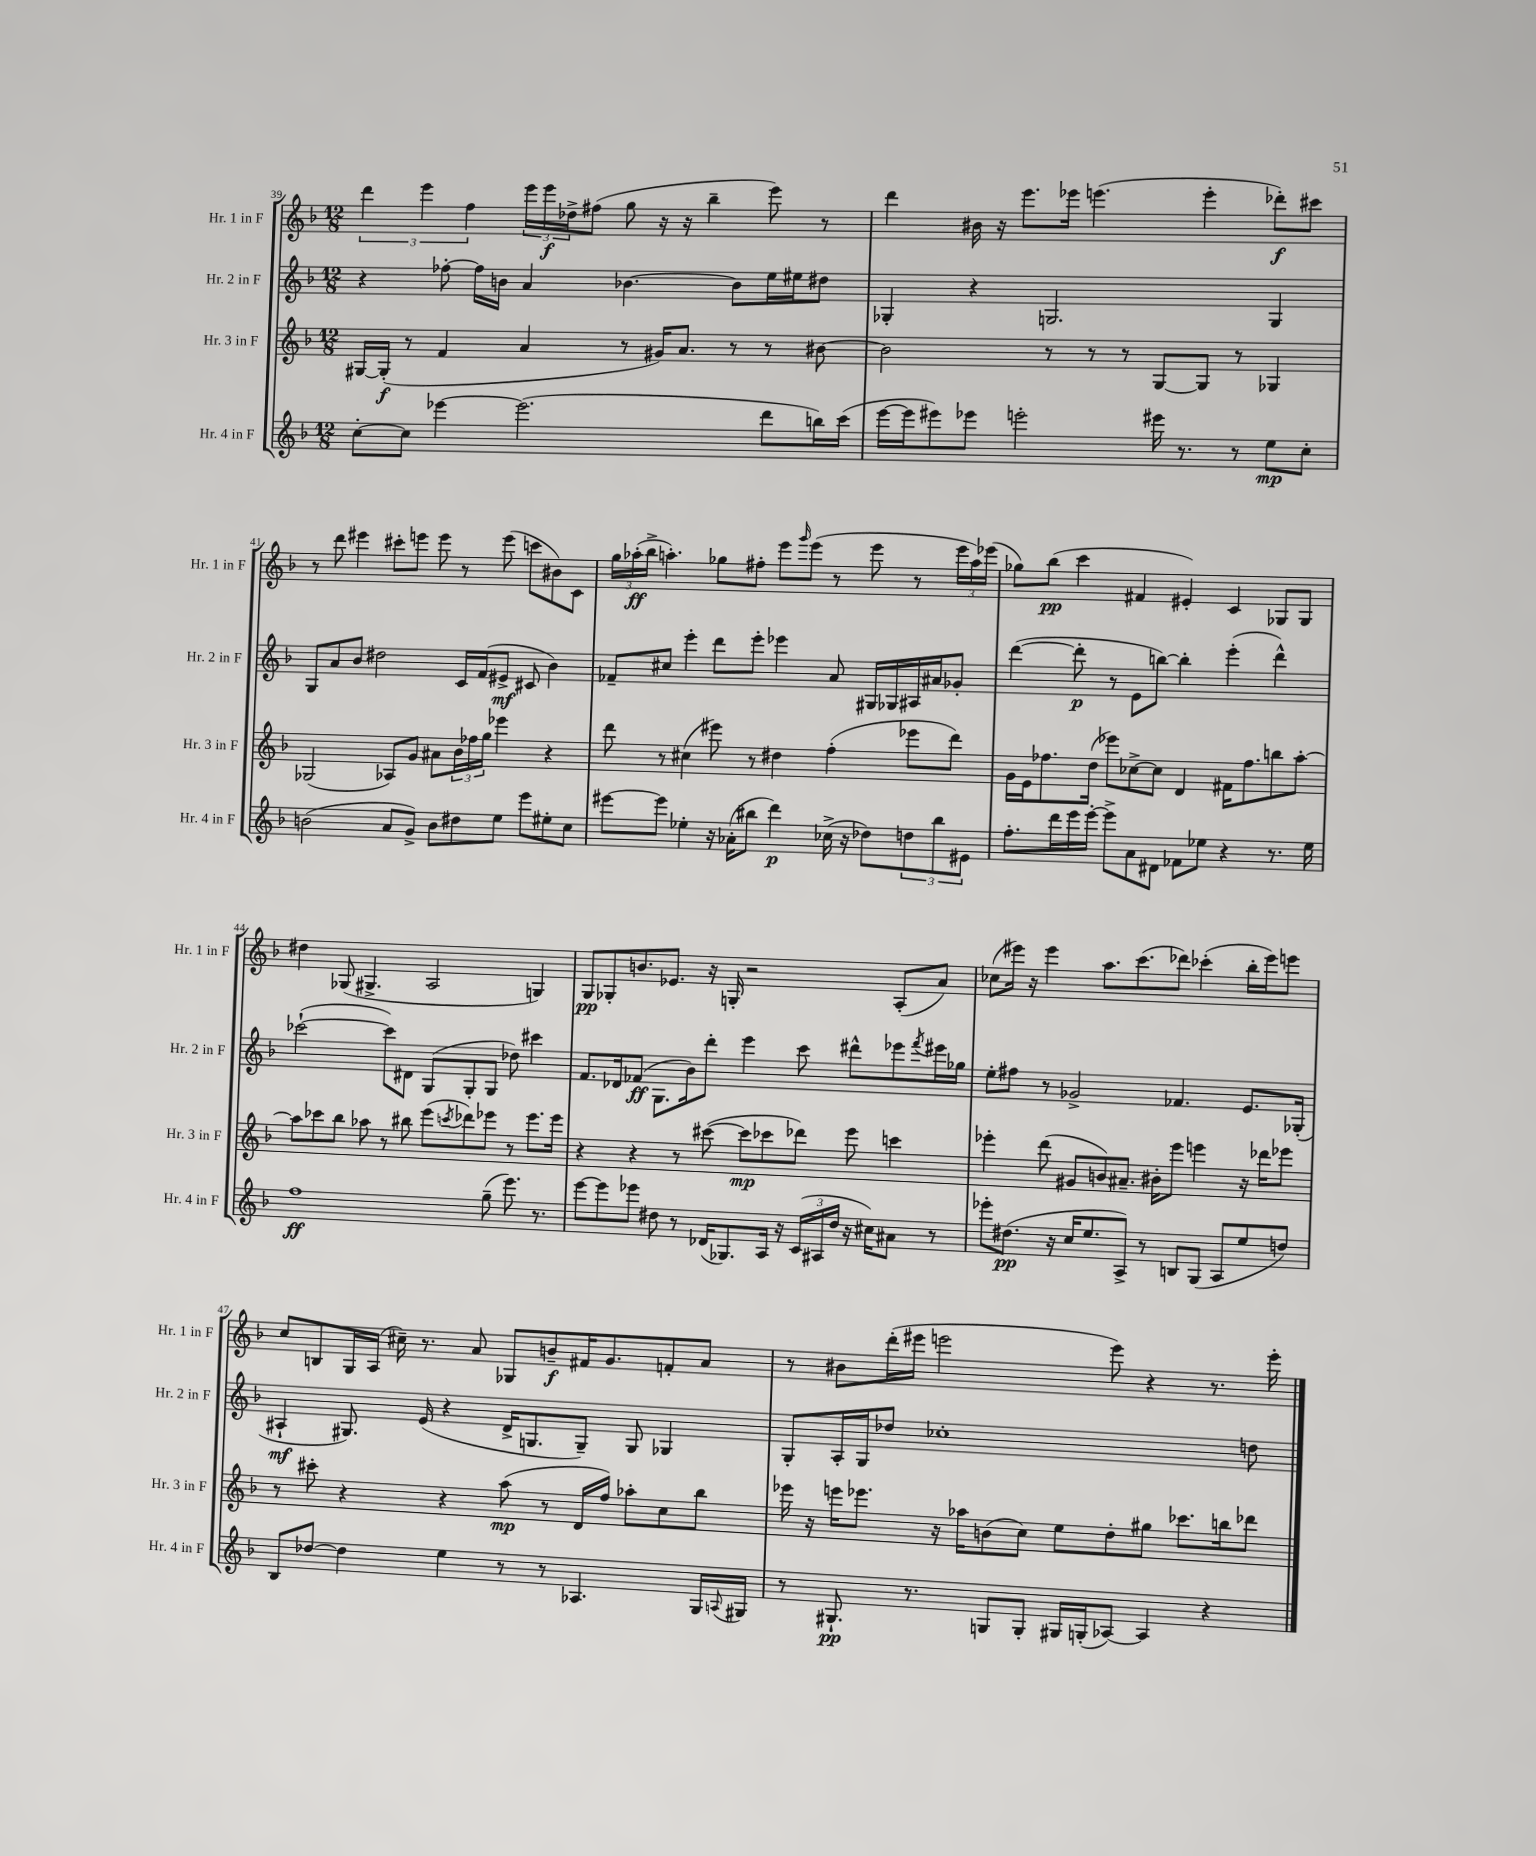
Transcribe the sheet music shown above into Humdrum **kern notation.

**kern	**dynam	**kern	**dynam	**kern	**dynam	**kern	**dynam
*part4	*part4	*part3	*part3	*part2	*part2	*part1	*part1
*staff4	*staff4	*staff3	*staff3	*staff2	*staff2	*staff1	*staff1
*I"Hr. 4 in F	*	*I"Hr. 3 in F	*	*I"Hr. 2 in F	*	*I"Hr. 1 in F	*
*I'Hr. 4 in F	*	*I'Hr. 3 in F	*	*I'Hr. 2 in F	*	*I'Hr. 1 in F	*
*clefG2	*	*clefG2	*	*clefG2	*	*clefG2	*
*k[b-]	*	*k[b-]	*	*k[b-]	*	*k[b-]	*
*M12/8	*	*M12/8	*	*M12/8	*	*M12/8	*
=39	=39	=39	=39	=39	=39	=39	=39
[8cc'\L	.	[16G#X/LL	.	4r	.	6ddd\	.
.	.	(16G#'/JJ]	f	.	.	.	.
8cc\J]	.	8r	.	.	.	.	.
.	.	.	.	.	.	6eee\	.
[4eee-X\	.	4f/	.	[8ff-X'\	.	.	.
.	.	.	.	.	.	6ff\	.
.	.	.	.	16ff-\LL]	.	.	.
.	.	.	.	16bn\JJ	.	.	.
(2.eee-\]	.	4a/	.	4a/	.	24eee\LL	.
.	.	.	.	.	.	24eee\	f
.	.	.	.	.	.	24dd-X^\J	.
.	.	.	.	.	.	(8ff#X\J	.
.	.	8r	.	[4.b-X\	.	8gg\	.
.	.	16g#X/KL)	.	.	.	16r	.
.	.	8.a/J	.	.	.	16r	.
.	.	.	.	.	.	4bb-~\	.
.	.	8r	.	8b-\L]	.	.	.
8ddd\L	.	8r	.	16ee\L	.	8eee\)	.
.	.	.	.	16ee#X\J	.	.	.
16bbn\L)	.	[8b#X\	.	8dd#X\J	.	8r	.
(16ccc\JJ	.	.	.	.	.	.	.
=40	=40	=40	=40	=40	=40	=40	=40
[16eee\LL	.	2b#\]	.	4G-X'/	.	4ddd\	.
16eee\J]	.	.	.	.	.	.	.
8eee#X\)	.	.	.	.	.	.	.
8eee-X\J	.	.	.	4r	.	16b#X\	.
.	.	.	.	.	.	16r	.
2eeen'\	.	.	.	.	.	8.eee\L	.
.	.	8r	.	2.Gn/	.	.	.
.	.	.	.	.	.	16eee-X\Jk	.
.	.	8r	.	.	.	(4.eeen\	.
.	.	8r	.	.	.	.	.
16eee#X\	.	[8G/L	.	.	.	.	.
8.r	.	.	.	.	.	.	.
.	.	8G/J]	.	.	.	4eee'\	.
8r	.	8r	.	.	.	.	.
8ee\L	mp	4G-X/	.	4G/	.	8ddd-X'\L)	f
8cc'\J	.	.	.	.	.	8ccc#X\J	.
!!LO:LB:g=z
=41	=41	=41	=41	=41	=41	=41	=41
(2bn\	.	(2G-X/	.	8G/L	.	8r	.
.	.	.	.	8a/	.	8ddd\	.
.	.	.	.	8b-/J	.	4eee#X\	.
.	.	.	.	2dd#X\	.	.	.
8a/L	.	8A-X/L)	.	.	.	8ccc#X'\L	.
8g^/J)	.	8g/J	.	.	.	8eeen\J	.
8b\L	.	8a#X\L	.	.	.	8eee\	.
8dd#X\	.	24b-\L	.	16c/LL	.	8r	.
.	.	24ff-X\	.	.	.	.	.
.	.	.	.	(16f/J	.	.	.
.	.	24gg\JJ	.	.	.	.	.
8ee\J	.	4eee-X\	.	8e#X^/J	mf	(8eee\	.
8eee\L	.	.	.	8c#X/	.	8cccn\L	.
8ee#X'\	.	4r	.	4b-\)	.	8b#X\)	.
8cc\J	.	.	.	.	.	8c\J	.
=42	=42	=42	=42	=42	=42	=42	=42
[8eee#X\L	.	8ddd\	.	8f-X~/L	.	24gg\LL	.
.	.	.	.	.	.	(24aa-X'\	ff
.	.	.	.	.	.	24bb-^\JJ	.
8eee#\J]	.	8r	.	8cc#X/J	.	4.aan'\)	.
4ee-X'\	.	(4cc#X\	.	4eee'\	.	.	.
16r	.	8eee#X\)	.	8ddd\L	.	8gg-X\L	.
(16a-X'\KL	.	.	.	.	.	.	.
8bb#X\J	.	8r	.	8eee'\J	.	8ff#X'\J	.
4ddd\)	p	4dd#X\	.	4eee-X\	.	8eee\L	.
.	.	.	.	.	.	16qqggg/	.
.	.	.	.	.	.	(8eee\J	.
(16cc-X^\	.	(4ff'\	.	8a/	.	8r	.
16r	.	.	.	.	.	.	.
8dd-X\L)	.	.	.	16G#X/LL	.	8eee\	.
.	.	.	.	16G-X/	.	.	.
12ddn\	.	8eee-X\L	.	16A#X/	.	8r	.
.	.	.	.	16a#X/J	.	.	.
12bb#\	.	.	.	.	.	.	.
.	.	8ddd\J)	.	8g-X'/J	.	24eee\LL	.
12e#X\J	.	.	.	.	.	24aa\)	.
.	.	.	.	.	.	(24eee-X\JJ	.
=43	=43	=43	=43	=43	=43	=43	=43
8.ff'\L	.	16g\LL	.	([4ddd\	.	8gg-X\L)	.
.	.	16e\J	.	.	.	.	.
.	.	8.ff-X\	.	.	.	(8bb-\J	pp
16ddd\L	.	.	.	.	.	.	.
16eee\	.	.	.	8ddd'\]	p	4ccc\	.
[16eee'\JJ	.	(16dd\Jk	.	.	.	.	.
8eee^\L]	.	8eee-X\L)	.	8r	.	.	.
8a\	.	[8cc-X^\	.	8e\L	.	4f#X/	.
8d#X\J	.	8cc-\J]	.	[8bbn\J)	.	.	.
8f-X\L	.	4d/	.	4bb'\]	.	4e#X'/)	.
8ee-X\J	.	.	.	.	.	.	.
4r	.	16f#X\KL	.	(4eee'\	.	4c/	.
.	.	8.ff-\	.	.	.	.	.
8.r	.	8bbn\	.	4ddd^^\)	.	8G-X/L	.
.	.	[8aa'\J	.	.	.	8G-/J	.
16ee-\	.	.	.	.	.	.	.
!!LO:LB:g=z
=44	=44	=44	=44	=44	=44	=44	=44
1ff	ff	8aa\L]	.	([2ccc-X`\	.	4dd#X\	.
.	.	8ccc-X\	.	.	.	.	.
.	.	8bb-\J	.	.	.	(8G-X/	.
.	.	8aa-X\	.	.	.	4.G#X^/	.
.	.	8r	.	8ccc-\L])	.	.	.
.	.	8bb#X\	.	8d#X\J	.	.	.
.	.	(8eee\L	.	(8G/L	.	2A/	.
.	.	8qcccn/	.	.	.	.	.
.	.	8ddd-X\)	.	8G'/	.	.	.
(8gg~\	.	8eee-X\J	.	8G/J	.	.	.
8.eee\)	.	8r	.	8dd-X\)	.	.	.
.	.	8.eee-\L	.	4ccc#X\	.	4Gn/)	.
8.r	.	.	.	.	.	.	.
.	.	16eee-\Jk	.	.	.	.	.
=45	=45	=45	=45	=45	=45	=45	=45
[8eee\L	.	4r	.	8.f/L	.	8G/L	pp
8eee\]	.	.	.	.	.	8G-X'/	.
.	.	.	.	16d-X/k	.	.	.
8eee-X\J	.	4r	.	(8f-X/J	ff	8.bn/	.
8dd#X\	.	.	.	8.G\L	.	.	.
.	.	.	.	.	.	8.e-X/J	.
8r	.	8r	.	.	.	.	.
.	.	.	.	16b-\k)	.	.	.
(16d-X/KL	.	([8ccc#X\	.	8ddd'\J	.	16r	.
8.G-X/)	.	.	.	.	.	16Gn'/	.
.	.	8ccc#\L]	mp	4eee\	.	2r	.
16A/Jk	.	8ccc-X\	.	.	.	.	.
16r	.	.	.	.	.	.	.
(24c/LL	.	8ddd-X\J)	.	8ccc\	.	.	.
24A#X/	.	.	.	.	.	.	.
24dd#/JJ	.	.	.	.	.	.	.
16r	.	8eee\	.	8ddd#X^^\L	.	.	.
16cc#X\KL)	.	.	.	.	.	.	.
8a#X\J	.	4cccn\	.	8eee-X\	.	(8A'/L	.
.	.	.	.	8qfff/	.	.	.
8r	.	.	.	16eee#X\L	.	8a/J)	.
.	.	.	.	16gg-X\JJ	.	.	.
=46	=46	=46	=46	=46	=46	=46	=46
8eee-X'\L	.	4eee-X'\	.	8ee'\L	.	(8cc-X\L	.
(8.dd#X\J	pp	.	.	8ff#X\J	.	16eee#X\Jk)	.
.	.	.	.	.	.	16r	.
.	.	(8ddd\	.	8r	.	4eee#\	.
16r	.	.	.	.	.	.	.
16cc/KL	.	8g#X/L	.	2g-X^/	.	.	.
8.ee/	.	.	.	.	.	.	.
.	.	8bn/)	.	.	.	8.aa\L	.
8A^/J)	.	8.a#X~/J	.	.	.	.	.
.	.	.	.	.	.	(8.ccc\	.
8r	.	.	.	.	.	.	.
.	.	16b#X'\KL	.	.	.	.	.
8Bn/L	.	8eee-\J	.	4.f-X/	.	8ddd-X\J)	.
(8G/J	.	4eeen\	.	.	.	(4ccc-X'\	.
8A/L	.	.	.	.	.	.	.
8ee/	.	16r	.	8.e/L	.	16bb-'\LL	.
.	.	16ddd-X\KL	.	.	.	16eee#\J)	.
8ddn/J)	.	8eee-X\J	.	.	.	8eeen\J	.
.	.	.	.	(16G-X'/Jk	.	.	.
!!LO:LB:g=z
=47	=47	=47	=47	=47	=47	=47	=47
8B-/L	.	8r	.	4A#X`/	mf	8cc/L	.
[8dd-X/J	.	8ccc#X'\	.	.	.	8Bn/	.
4dd-\]	.	4r	.	8.G#X/)	.	16G/L	.
.	.	.	.	.	.	(16A/JJ	.
.	.	.	.	.	.	16cc#X~\)	.
.	.	.	.	(16e/	.	8.r	.
4ee\	.	4r	.	4r	.	.	.
.	.	.	.	.	.	8a/	.
8r	.	(8aa\	mp	16d^/KL	.	8G-X/L	.
.	.	.	.	8.Gn/	.	.	.
8r	.	8r	.	.	.	8bn~/	f
4.A-X/	.	16d/LL	.	8G~/J)	.	16f#X/K	.
.	.	16ff/JJ)	.	.	.	8.g/	.
.	.	8aa-X'\L	.	8G/	.	.	.
.	.	8cc\	.	4G-X/	.	8fn'/	.
16G/LL	.	8bb-\J	.	.	.	8a/J	.
8qqAn/	.	.	.	.	.	.	.
16G#X/JJ	.	.	.	.	.	.	.
=48	=48	=48	=48	=48	=48	=48	=48
8r	.	16eee-X\	.	8G'/L	.	8r	.
.	.	16r	.	.	.	.	.
8.G#X`/	pp	16eeen\KL	.	16A'/L	.	8b#X\L	.
.	.	8.eee-X\J	.	16G/J	.	.	.
.	.	.	.	8dd-X/J	.	(16ddd'\L	.
8.r	.	.	.	.	.	16eee#X\JJ	.
.	.	16r	.	1cc-X'	.	2eeen\	.
.	.	16aa-X\KL	.	.	.	.	.
8Gn/L	.	(8bn\	.	.	.	.	.
8G'/J	.	8cc\J)	.	.	.	.	.
16G#X/LL	.	8ee\L	.	.	.	.	.
(16Gn'/J	.	.	.	.	.	.	.
[8A-X/J)	.	8dd'\	.	.	.	8eee\)	.
4A-/]	.	8gg#X\J	.	.	.	4r	.
.	.	8.ccc-X\L	.	.	.	.	.
4r	.	.	.	.	.	8.r	.
.	.	16bbn\k	.	.	.	.	.
.	.	8ddd-X\J	.	8ddn\	.	.	.
.	.	.	.	.	.	16eee'\	.
==	==	==	==	==	==	==	==
*-	*-	*-	*-	*-	*-	*-	*-
